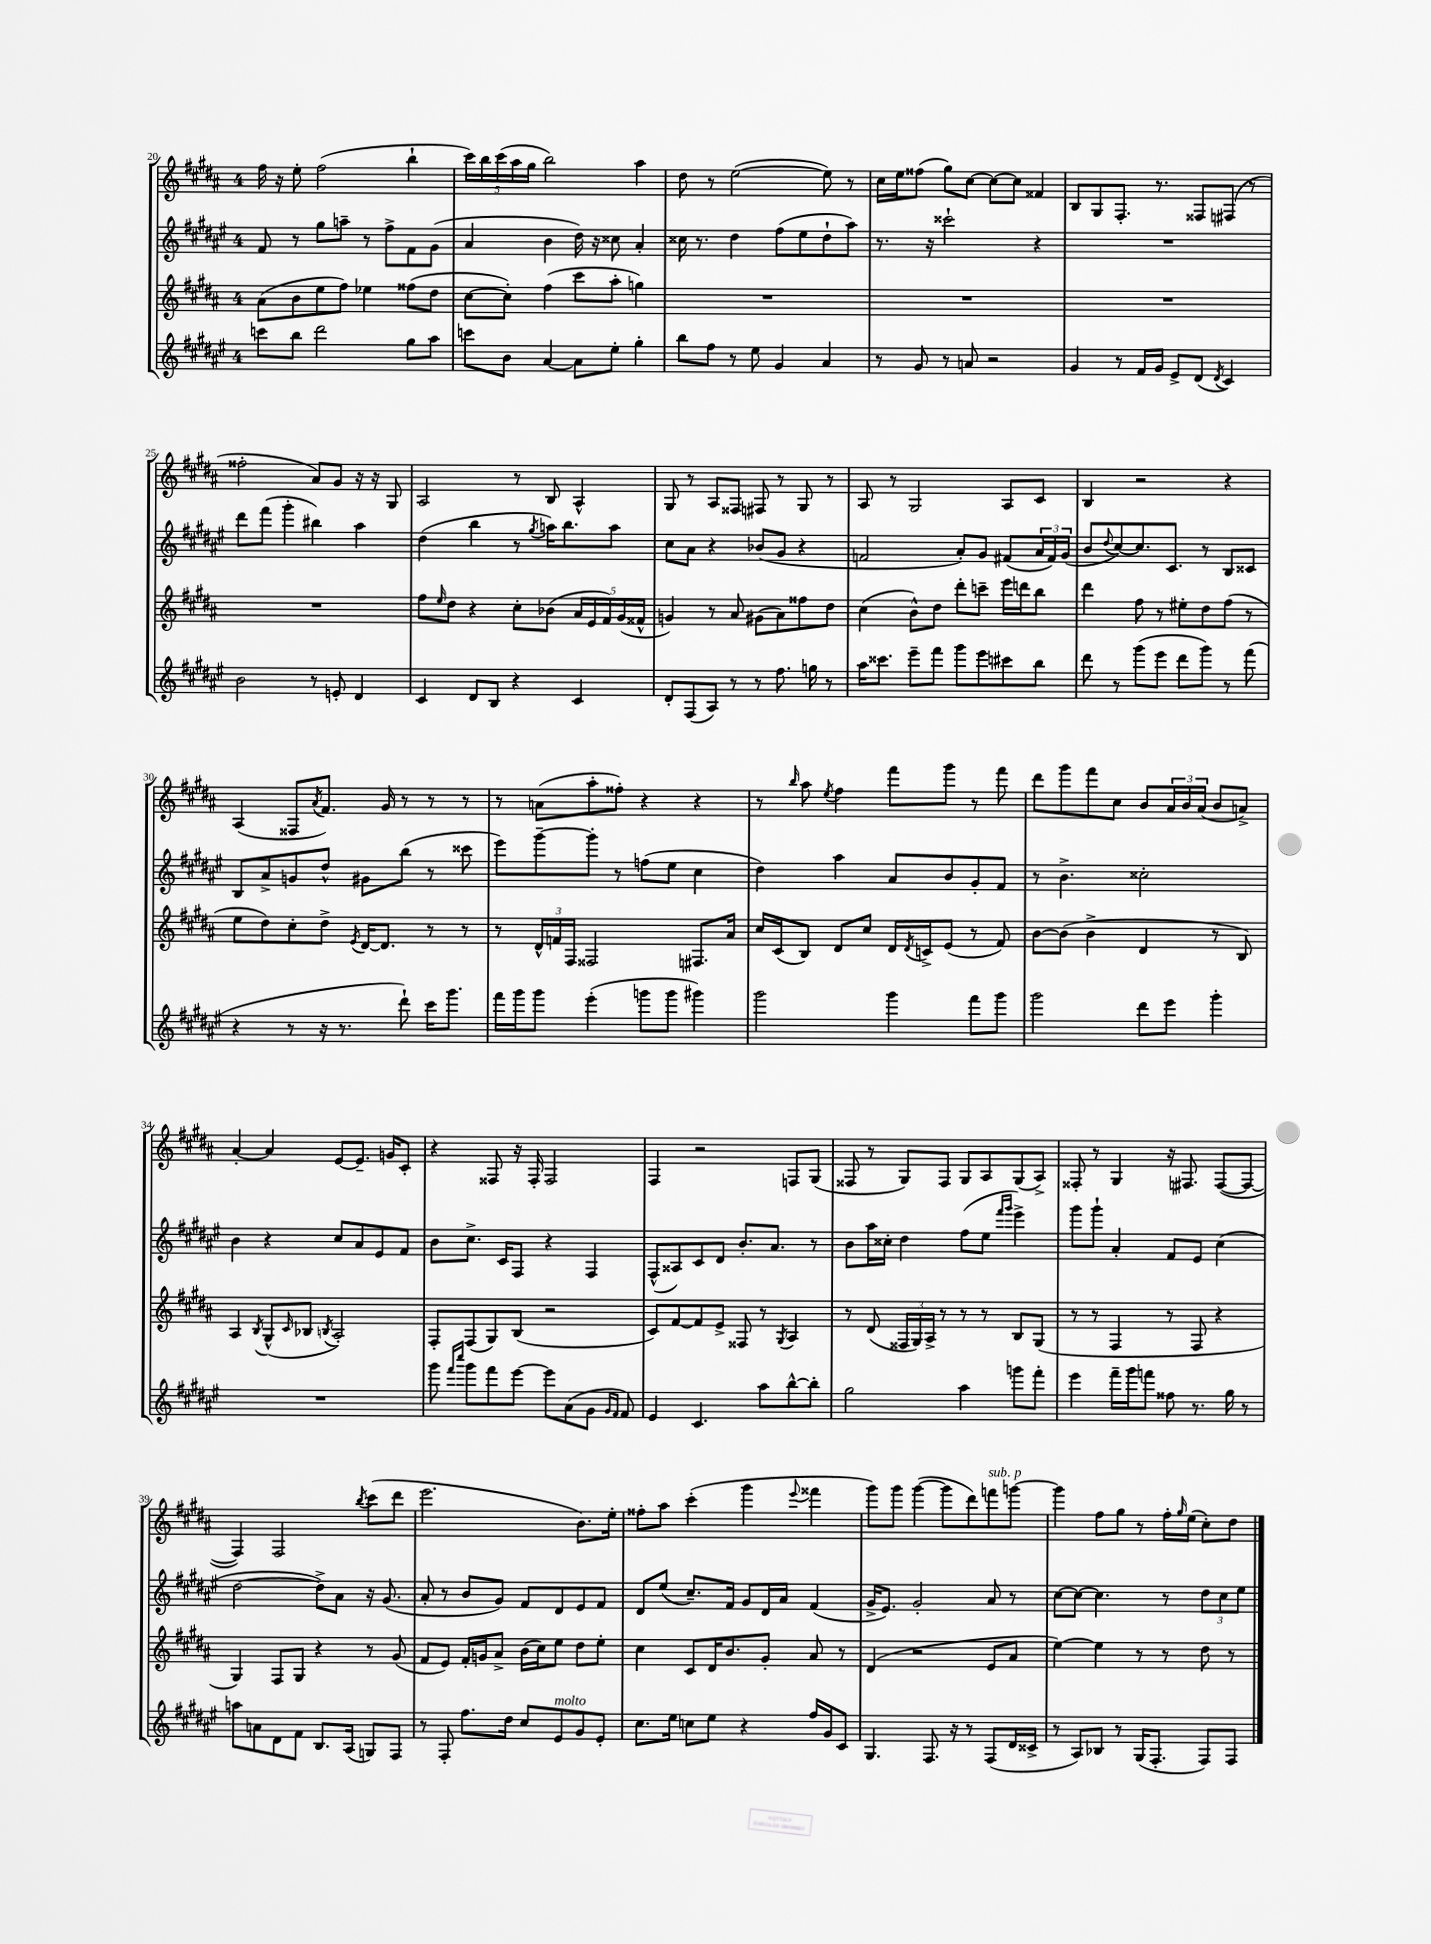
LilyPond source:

<<
\new StaffGroup <<
\new Staff = "s0" {
    \clef treble \key b \major \once \override Staff.TimeSignature.style = #'single-digit \time 4/4
    fis''16 r16 e''8-. fis''2( b''4-! |
    \tuplet 5/4 { cis'''16) b''16 cis'''16( ais''16 gis''16 } b''2) ais''4 |
    dis''8 r8 e''2~( e''8) r8 |
    cis''16 e''16 fisis''8( gis''8) cis''8~ cis''8~ cis''8 fisis'4 |
    b8 gis8 fis8.-. r8. fisis8 fis8( r8 |
    fisis''2-. ais'8) gis'8 r16 r16 gis8 |
    ais2 r8 b8 ais4-^ |
    gis8 r8 ais8 fisis8 fis8 r8 gis8 r8 |
    ais8 r8 gis2 ais8 cis'8 |
    b4 r2 r4 |
    ais4( fisis8 \acciaccatura { ais'8 } fis'8.) gis'16 r8 r8 r8 |
    r8 a'8( ais''8-. fisis''8-.) r4 r4 |
    r8 \grace { b''16 } ais''8 \acciaccatura { e''8 } fis''4 fis'''8 gis'''8 r8 fis'''8 |
    dis'''8 gis'''8 fis'''8 cis''8 b'8 \tuplet 3/2 { ais'16 b'16 ais'16( } b'8 a'8->) |
    ais'4~-. ais'4 e'8~ e'8.-- g'16 cis'8-. |
    r4 fisis8 r16 fisis16-. fisis2 |
    fis4 r2 f8 gis8( |
    fisis8 r8 gis8) fisis8 gis8 ais8 gis8( ais8->) |
    fisis8-. r8 gis4 r16 fis8. fis8~( fis8~ |
    fis4) fis2 \acciaccatura { b''8 } cis'''8( dis'''8 |
    e'''2. b'8.) e''16-. |
    fisis''8-. ais''8 cis'''4-.( gis'''4 \appoggiatura { e'''8 } fisis'''4 |
    gis'''8) gis'''8 gis'''4~( gis'''8 dis'''8) f'''8^\markup { \italic "sub. p" } g'''8~ |
    g'''4 fis''8 gis''8 r8 fis''16-. \grace { gis''16 } e''16( cis''8-.) dis''8 \bar "|." |
}
\new Staff = "s1" {
    \clef treble \key fis \major \once \override Staff.TimeSignature.style = #'single-digit \time 4/4
    fis'8 r8 gis''8 a''8-- r8 fis''8-> fis'8 gis'8( |
    ais'4 b'4 dis''16) r16 cisis''8 ais'4-. |
    cisis''16 r8. dis''4 fis''8( eis''8 dis''8-! ais''8) |
    r8. r16 cisis'''2-! r4 |
    R1 |
    dis'''8 fis'''8( gis'''4-. bis''4) ais''4 |
    dis''4( b''4 r8 \acciaccatura { gis''8 } a''16) b''8. a''8 |
    cis''8 ais'8 r4 bes'8( gis'8 r4 |
    f'2 ais'8-.) gis'8 fis'8( \tuplet 3/2 { ais'16 fis'16) gis'16( } |
    b'8 \appoggiatura { dis''8 } cis''8~) cis''8. cis'8. r8 b8 cisis'8 |
    b8 ais'8-> g'8 dis''8-^ gis'8 b''8( r8 cisis'''8 |
    eis'''8) gis'''8~-- gis'''8-. r8 f''8( eis''8 cis''4 |
    dis''4) ais''4 ais'8 b'8 gis'8-. fis'8 |
    r8 b'4.-> cisis''2-. |
    b'4 r4 cis''8 ais'8 eis'8 fis'8 |
    b'8 cis''8.-> cis'16 fis8 r4 fis4 |
    fis8-^( aisis8) cis'8 dis'8 b'8.-. ais'8. r8 |
    b'8 ais''16 cisis''16-. dis''4 fis''8( eis''8 \grace { fis'''16 gis'''16 } eis'''4->) |
    gis'''8 gis'''8-! ais'4-. fis'8 eis'8 cis''4( |
    dis''2~ dis''8->) ais'8 r16 gis'8.( |
    ais'8-. r8 b'8 gis'8) fis'8 dis'8 eis'8 fis'8 |
    dis'8 eis''8( cis''8.--) fis'16 gis'8 dis'16 ais'16 fis'4( |
    gis'16-> eis'8.) gis'2-. ais'8 r8 |
    cis''8~ cis''8~ cis''4. r8 \tuplet 3/2 { dis''8 cis''8 eis''8 } \bar "|." |
}
\new Staff = "s2" {
    \clef treble \key b \major \once \override Staff.TimeSignature.style = #'single-digit \time 4/4
    ais'8( b'8 e''8 fis''8) ees''4 fisis''8( dis''8 |
    cis''8~ cis''8-.) fis''4( cis'''8 ais''8-. g''4) |
    R1 |
    R1 |
    R1 |
    R1 |
    fis''8 \grace { e''16 } dis''8 r4 cis''8-. bes'8( \tuplet 5/4 { ais'16 e'16 fis'16) gis'16( fisis'16-^ } |
    g'4) r8 ais'8 gis'8( ais'8) fisis''8 dis''8 |
    cis''4( b'8-^) dis''8 dis'''8-. c'''8-- e'''16 d'''16 b''8 |
    dis'''4 fis''8 r8 eis''8-. dis''8 fis''8( r8 |
    e''8 dis''8) cis''8-. dis''8-> \acciaccatura { e'8 } dis'16~ dis'8. r8 r8 |
    r8 \tuplet 3/2 { dis'16-^ f'16 fis16 } fisis2 fis8. ais'16 |
    cis''16 cis'16( b8) dis'8 cis''8 dis'16 \acciaccatura { dis'8 } c'16-> e'8( r8 fis'8) |
    b'8~ b'8( b'4-> dis'4 r8 b8) |
    ais4 \acciaccatura { b8 } gis8-^( \grace { cis'16 } bes8 \acciaccatura { b8 } ais2-.) |
    fis8-. fis8( gis8) b8( r2 |
    cis'8) fis'8~ fis'8 e'8-> fisis8 r8 \acciaccatura { gis8 } ais4 |
    r8 dis'8( \tuplet 3/2 { fisis16 gis16) ais16-> } r8 r8 r8 b8 gis8( |
    r8 r8 fis4 r8 fis8 r4 |
    gis4) fis8 gis8 r4 r8 gis'8( |
    fis'8 e'8) fis'16-. g'16 ais'8-> b'16( cis''16) e''8 dis''8 e''8-. |
    cis''4 cis'8 dis'16 b'8. gis'8-. ais'8 r8 |
    dis'4( r2 e'8 ais'8 |
    e''4~) e''4 r8 r8 dis''8 r8 \bar "|." |
}
\new Staff = "s3" {
    \clef treble \key fis \major \once \override Staff.TimeSignature.style = #'single-digit \time 4/4
    c'''8 b''8 dis'''2 gis''8 ais''8 |
    c'''8 b'8 ais'4~ ais'8 eis''8-. gis''4-. |
    b''8 fis''8 r8 eis''8 gis'4 ais'4 |
    r8 gis'8 r8 a'8 r2 |
    gis'4 r8 fis'16 gis'16 eis'8-> dis'8( \acciaccatura { dis'8 } cis'4) |
    b'2 r8 e'8-. dis'4 |
    cis'4 dis'8 b8 r4 cis'4 |
    dis'8-. fis8( ais8) r8 r8 fis''8. g''16 r8 |
    ais''16 cisis'''8. eis'''8-- fis'''8 gis'''8 eis'''8 cis'''8 b''8 |
    dis'''8 r8 gis'''8( eis'''8 dis'''8 gis'''8) r8 fis'''8( |
    r4 r8 r16 r8. dis'''8-!) cis'''16 gis'''8. |
    fis'''16 gis'''16 gis'''8 eis'''4-.( g'''8 g'''8 gis'''4) |
    gis'''2 gis'''4 fis'''8 gis'''8 |
    gis'''2 dis'''8 eis'''8 gis'''4-. |
    R1 |
    gis'''8 \grace { fis'''16 cis''''16 } gis'''8 fis'''8 eis'''8~ eis'''8 ais'8( gis'8 \grace { gis'16 fis'16 } fis'8) |
    eis'4 cis'4. ais''8 b''8~-^ b''8-. |
    gis''2 ais''4 g'''8 fis'''8-. |
    eis'''4 fis'''16-- gis'''16 f'''8 fisis''8 r8. gis''16 r8 |
    a''8 a'8 dis'8 fis'8 b8. ais16( g8) fis8 |
    r8 fis8-. fis''8. dis''16 cis''8 eis'8^\markup { \italic "molto" } gis'8 eis'8-. |
    cis''8. eis''16 c''8 eis''8 r4 fis''16 gis'16 cis'8 |
    gis4. fis8. r16 r8 fis8( dis'16 cisis'16-> |
    r8 ais8) bes8 r8 gis16( fis8.-. fis8) fis8 \bar "|." |
}
>>
>>
\layout { \context { \Score currentBarNumber = #20 } }
